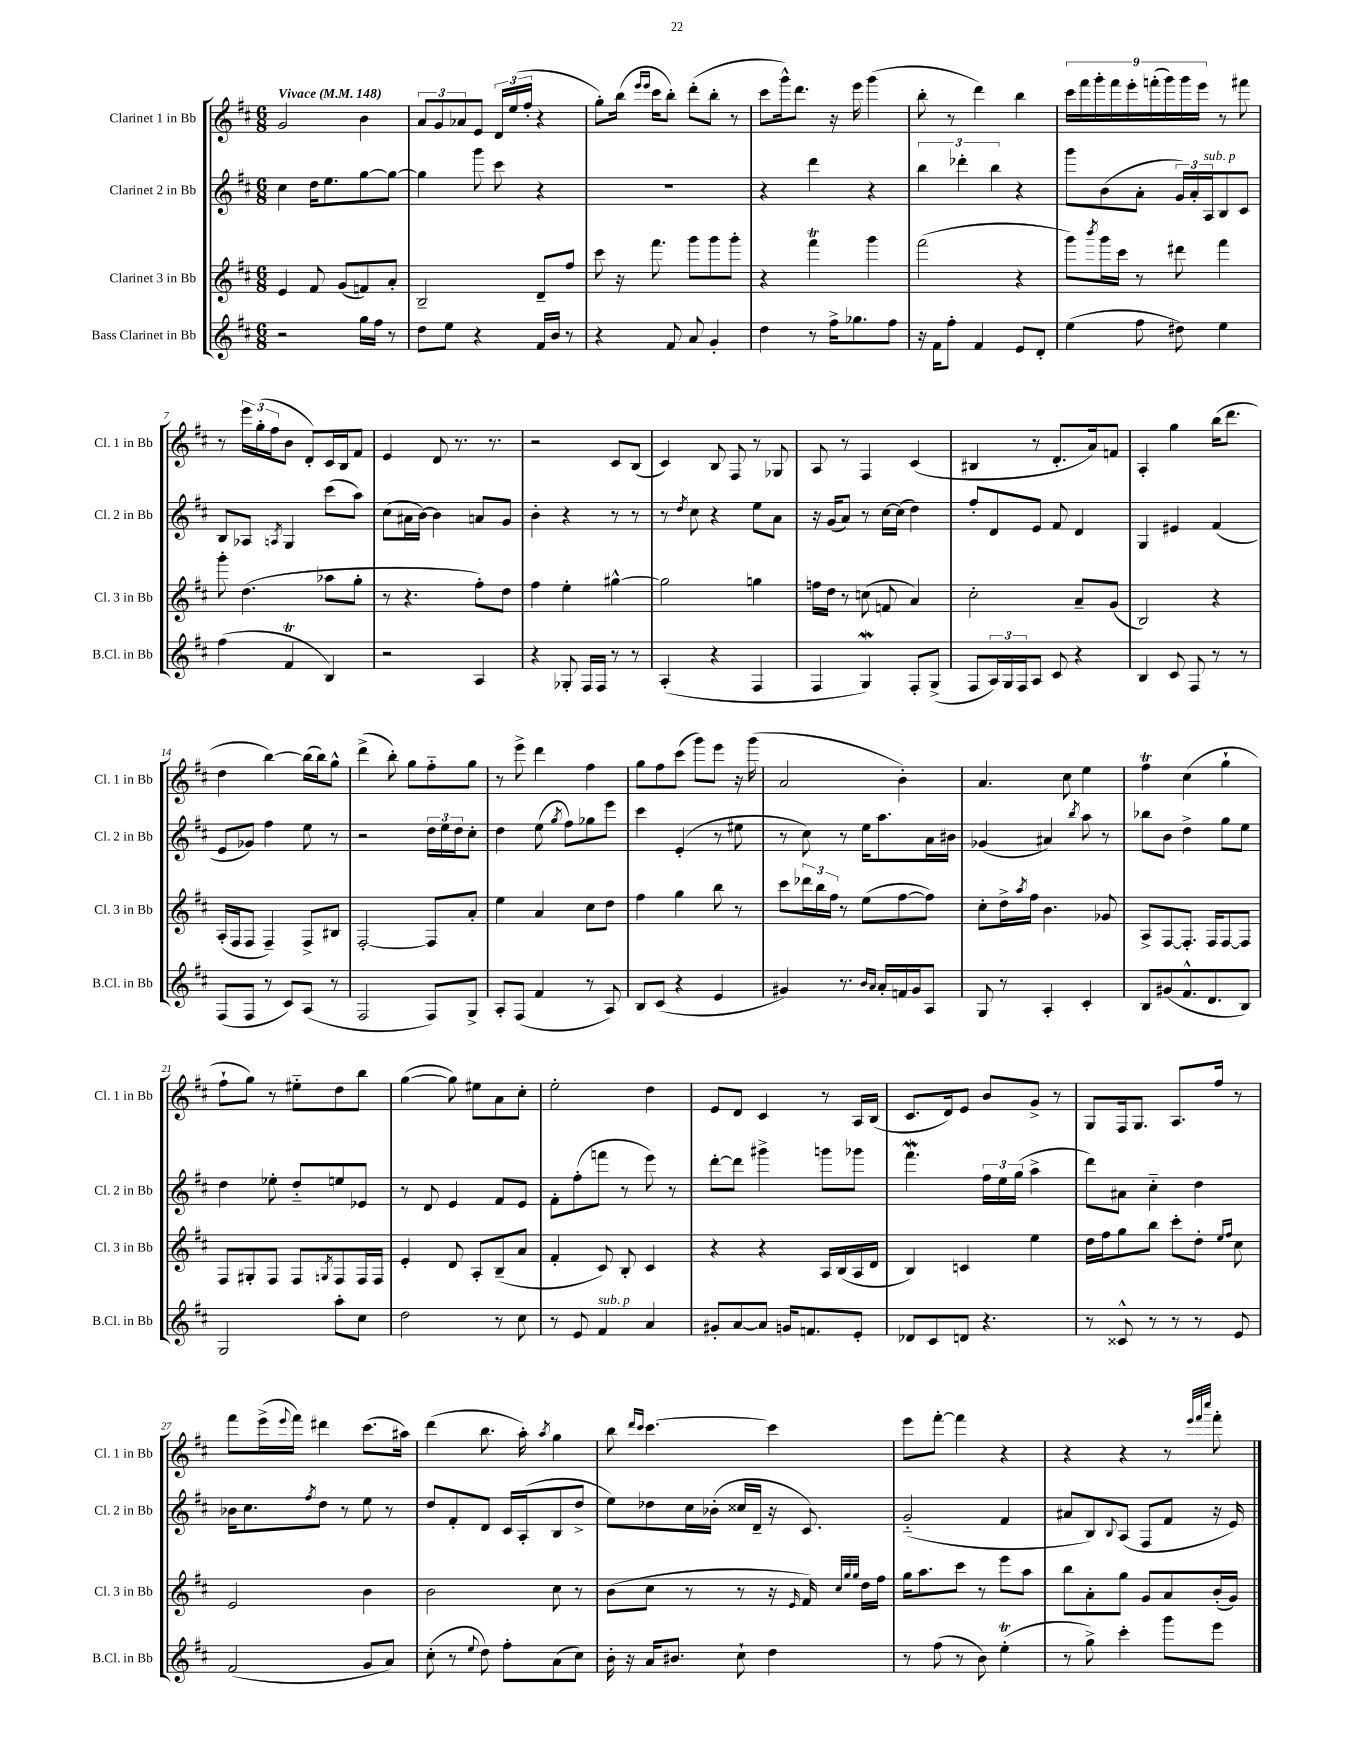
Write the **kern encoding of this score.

**kern	**kern	**kern	**kern
*staff4	*staff3	*staff2	*staff1
*clefG2	*clefG2	*clefG2	*clefG2
*k[f#c#]	*k[f#c#]	*k[f#c#]	*k[f#c#]
*M6/8	*M6/8	*M6/8	*M6/8
*MM148	*MM148	*MM148	*MM148
2r	4e/	4cc#\	2g/
.	8f#/	16dd\LK	.
.	.	8.ee\	.
.	(8g/L	.	.
16gg\LL	8f/)	[8gg\	4b\
16ff#\JJ	.	.	.
8r	8a'/J	8gg\_J	.
=	=	=	=
8dd\L	2B~/	4gg\]	12a/L
.	.	.	12g/
8ee\J	.	.	.
.	.	.	12a-/
4r	.	8ggg\	8e/J
.	.	8ccc#\	24d/LL
.	.	.	(24ee/
.	.	.	24ff#'/JJ
16f#/LL	8d~/L	4r	4r
16b/JJ	.	.	.
8r	8ff#/J	.	.
=	=	=	=
4r	8ccc#\	2.r	8gg'\L)
.	16r	.	(16bb\Jk
.	.	.	16qqeee/LL
.	.	.	16qqeee/JJ
.	8.fff#\	.	16ccc#\LK
8f#/	.	.	8bb'\J)
8a/	8ggg\L	.	(8ddd'\L
4g'/	8ggg\	.	8bb'\J
.	8ggg'\J	.	8r
=	=	=	=
4dd\	4r	4r	8ccc#\L
.	.	.	16ggg^^\k)
.	.	.	8.ddd\J
8r	4fff#\	4ddd\	.
16ff#^\LK	.	.	16r
8.gg-\	.	.	16eee\
.	4ggg\	4r	(4ggg\
8ff#\J	.	.	.
=	=	=	=
16r	(2fff#\	6bb\	8bb'\
16f#\LK	.	.	.
8ff#'\J	.	.	8r
.	.	6ddd-'\	.
4f#/	.	.	4ddd\)
.	.	6bb\	.
8e/L	4r	4r	4bb\
8d'/J	.	.	.
=	=	=	=
(4ee\	8ggg\L)	8ggg\L	18ccc#\LL
.	.	.	18fff#\
.	.	.	18ggg'\
.	8qbbb/	.	.
.	16ggg\L	(8b\	.
.	.	.	18fff#\
.	16ccc#\JJ	.	.
.	.	.	18eee'\
8ff#\	8r	8a'\J	.
.	.	.	(18fff'\
.	.	.	18ggg\)
8dd#\)	8ddd#\	24g/LL)	.
.	.	.	18ggg\
.	.	24a'/	.
.	.	.	18eee\JJ
.	.	24A/J	.
4ee\	4fff#\	8B/	8r
.	.	8c#/J	8fff#\
=	=	=	=
(4ff#\	8ggg'\	8B/L	8r
.	(4.dd\	8A-/J	24eee\LL
.	.	.	(24gg'\
.	.	.	24ff#\J
.	.	8qA/	.
4f#/	.	4G/	8b\J
.	.	.	8d'/L)
4B/)	8aa-\L	(8ccc#\L	16c#/L
.	.	.	16B/J
.	8gg'\J	8aa\J)	8f#/J
=	=	=	=
2r	8r	(8cc#\L	4e/
.	4.r	16a#\L	.
.	.	[16b\JJ)	.
.	.	4b\]	8d/
.	.	.	8.r
4A/	8ff#'\L)	8a/L	.
.	.	.	8.r
.	8dd\J	8g/J	.
=	=	=	=
4r	4ff#\	4b'\	2r
8G-'/	4ee'\	4r	.
16F#/LL	.	.	.
16F#/JJ	.	.	.
8r	[4gg#^^\	8r	8c#/L
8r	.	8r	(8B/J
=	=	=	=
(4A'/	2gg#\]	8r	4c#/)
.	.	8qdd/	.
.	.	8cc#\	.
4r	.	4r	8B/
.	.	.	8F#/
4F#/	4gg\	8ee\L	8r
.	.	8a\J	8G-/
=	=	=	=
4F#/	16ff\LL	16r	8A/
.	16dd\JJ	(16g/LK	.
.	8r	8a/J)	8r
4G/)	(8cc\	8r	4F#/
.	8f/	[16cc#\LL	.
.	.	(16cc#\]JJ	.
8F#'/L	4a/)	4dd\)	(4c#/
(8G^/J	.	.	.
=	=	=	=
8F#/L	2cc#'\	8ff#'/L	4B#/
24A/L)	.	8d/	.
24G/	.	.	.
24F#/J	.	.	.
8A/J	.	8e/J	8r
8c#/	.	8f#/	8.d'/L
4r	8a~/L	4d/	.
.	.	.	16a/k)
.	(8g/J	.	8f/J
=	=	=	=
4B/	2B/)	4G/	4A'/
8c#/	.	4e#/	4gg\
8F#/	.	.	.
8r	4r	(4f#/	(16bb\LK
.	.	.	8.ddd\J
8r	.	.	.
=	=	=	=
(8F#/L	(16A'/LL	8e/L	4dd\
.	16F#/J	.	.
8F#/J	8F#/J	8g-/J)	.
8r	4F#~/)	4ff#\	[4bb\)
8c#/L)	.	.	.
(8A/J	8F#^/L	8ee\	(16bb\]LL
.	.	.	16bb\J)
8r	8B#/J	8r	8gg^^\J
=	=	=	=
2F#/	[2F#'/	2r	(4ddd^\
.	.	.	8bb'\)
.	.	.	8gg\L
8F#/L)	8F#/]L	24dd\LL	8ff#'~\
.	.	24ee\	.
.	.	24dd\J	.
8G^/J	8a'/J	8cc#'\J	8gg\J
=	=	=	=
8A'/L	4ee\	4dd\	8r
(8F#/J	.	.	8eee^\
4f#/	4a/	(8ee\	4ddd\
.	.	8qgg/	.
.	.	8ff#\L)	.
8r	8cc#\L	8gg-\	4ff#\
8A/)	8dd\J	8eee\J	.
=	=	=	=
8B/L	4ff#\	4ccc#\	8gg\L
(8c#/J	.	.	8ff#\
4r	4gg\	(4e'/	(8ccc#\J
.	.	.	8ggg\L)
4e/	8bb\	8r	8eee\J
.	8r	8ee#\	16r
.	.	.	(16ggg\
=	=	=	=
4g#/)	8ccc#\L	8r	2a/
.	24ddd-\L	8cc#\)	.
.	24bb\	.	.
.	24ff#\JJ	.	.
8.r	8r	8r	.
.	(8ee\L	16ee\LK	.
16qqb/LL	.	.	.
16qqa/JJ	.	.	.
16a'/LL	.	8.aa\	.
16f/	[8ff#\	.	4b'\)
16g#/J	.	.	.
8A/J	8ff#\]J)	16a\L	.
.	.	16b#\JJ	.
=	=	=	=
8G/	8cc#'\L	(4g-/	4.a/
8r	16dd^\L	.	.
.	8qaa/	.	.
.	16ff#\JJ	.	.
4A'/	4.b\	4a#/)	.
.	.	.	8cc#\
.	.	8qbb/	.
4c#'/	.	8aa\	4ee\
.	8g-/	8r	.
=	=	=	=
8B/L	8A^/L	8bb-\L	4ff#\
(8g#/	[8F#/	8b\J	.
8.f#^^/	8.F#'/]J	4dd^\	(4cc#\
8.d/	16F#/LK	.	.
.	[8F#/	8gg\L	4gg`\
8B/J)	8F#/]J	8ee\J	.
=	=	=	=
2G/	8F#/L	4dd\	8ff#`\L
.	8G#'/	.	8gg\J)
.	8F#/J	8ee-'\	8r
.	8F#/L	8dd'~/L	8ee#'~\L
.	8qG/	.	.
8aa'\L	8F#/	8ee/	8dd\
8cc#\J	16F#/L	8e-/J	8bb\J
.	16F#/JJ	.	.
=	=	=	=
2dd\	4e'/	8r	([4gg\
.	.	8d/	.
.	8d/	4e/	8gg\])
.	8A'/L	.	8ee#\L
8r	(8B~/	8f#/L	8a\
8cc#\	8a/J	8e/J	8cc#'\J
=	=	=	=
8r	4f#'/	8f#'\L	2ee'\
8e/	.	(8ff#'\	.
4f#/	8c#/)	8fff\J	.
.	8B'/	8r	.
4a/	4c#/	8eee\)	4dd\
.	.	8r	.
=	=	=	=
8g#'/L	4r	[8ddd'\L	8e/L
[8a/	.	8ddd\]J	8d/J
8a/]J	4r	4ggg#^\	4c#/
16g/LK	.	.	.
8.f/	.	.	.
.	16A/LL	8ggg\L	8r
.	(16B/	.	.
8e'/J	16A/	8ggg-\J	16A/LL
.	16d/JJ	.	(16B/JJ
=	=	=	=
8d-/L	4B/)	4.fff#\	8.c#/L
8c#/	.	.	.
.	.	.	16d/k)
8d/J	4c/	.	8e/J
4.r	.	24ff#\LL	8b/L
.	.	24ee\	.
.	.	(24gg\JJ	.
.	4ee\	4aa^\	8g^/J
.	.	.	8r
=	=	=	=
8r	16dd\LL	8ddd\L)	8G/L
.	16ff#\J	.	.
8c##^^/	8gg\	8a#\J	16F#/k
.	.	.	8.G/J
8r	8bb\J	4cc#'~\	.
8r	8ccc#'\L	.	8.A/L
8r	8dd'\J	4dd\	.
.	.	.	16ff#/Jk
.	16qqee/LL	.	.
.	16qqff#/JJ	.	.
8e/	8cc#\	.	8r
=	=	=	=
(2f#/	2e/	16b-\LK	8fff#\L
.	.	8.cc#\	.
.	.	.	(16eee^\L
.	.	.	8qqeee/
.	.	.	16fff#\JJ)
.	.	8qff#/	.
.	.	8dd\J	4ddd#\
.	.	8r	.
8g/L	4b\	8ee\	(8.ccc#\L
8a/J)	.	8r	.
.	.	.	16aa#\Jk)
=	=	=	=
(8cc#'\	2b\	8dd/L	(4ddd\
8r	.	8f#'/	.
8qqee/	.	.	.
8dd\)	.	8d/J	8.bb\
8ff#'\L	.	16c#/LL	.
.	.	(16A'/J	16aa'\)
.	.	.	8qaa/
(8a\	8cc#\	8B/	4gg\
8cc#\J)	8r	8dd^/J	.
=	=	=	=
16b'\	(8b\L	8ee\L)	8bb\
16r	.	.	.
.	.	.	16qqddd/LL
.	.	.	16qqccc#/JJ
16a/LK	8cc#\J	8dd-\	[4.ccc#\
8.b#/J	.	.	.
.	8r	16cc#\L	.
.	.	(16b-'\JJ	.
8cc#`\	8r	16cc##/LL	.
.	.	16d~/JJ	.
4dd\	16r	16r	4ccc#\]
.	16qqe/	.	.
.	16f#/)	8.c#/)	.
.	32qqcc#/LLL	.	.
.	32qqgg/	.	.
.	32qqgg/JJJ	.	.
.	16dd\LL	.	.
.	16ff#\JJ	.	.
=	=	=	=
8r	16gg\LK	(2g'~/	8eee\L
.	8.aa\	.	.
(8ff#\	.	.	[8fff#'\J
8r	8ccc#\J	.	4fff#\]
8b\)	8r	.	.
(4ee'\	8eee\L	4f#/	4r
.	8aa\J	.	.
=	=	=	=
8r	8bb\L	8a#/L	4r
8gg^\)	8a'\	8B/)	.
.	.	8qqB/	.
4ccc#'\	8gg\J	(8A/J	4r
.	8g/L	8F#/L	.
8ggg\L	8a/	8f#/J	8r
.	.	.	32qqeee/LLL
.	.	.	32qqfff#/
.	.	.	32qqcccc#/JJJ
8eee\J	(16b'/L	16r	8fff#'\
.	16g/JJ)	16e/)	.
==	==	==	==
*-	*-	*-	*-
